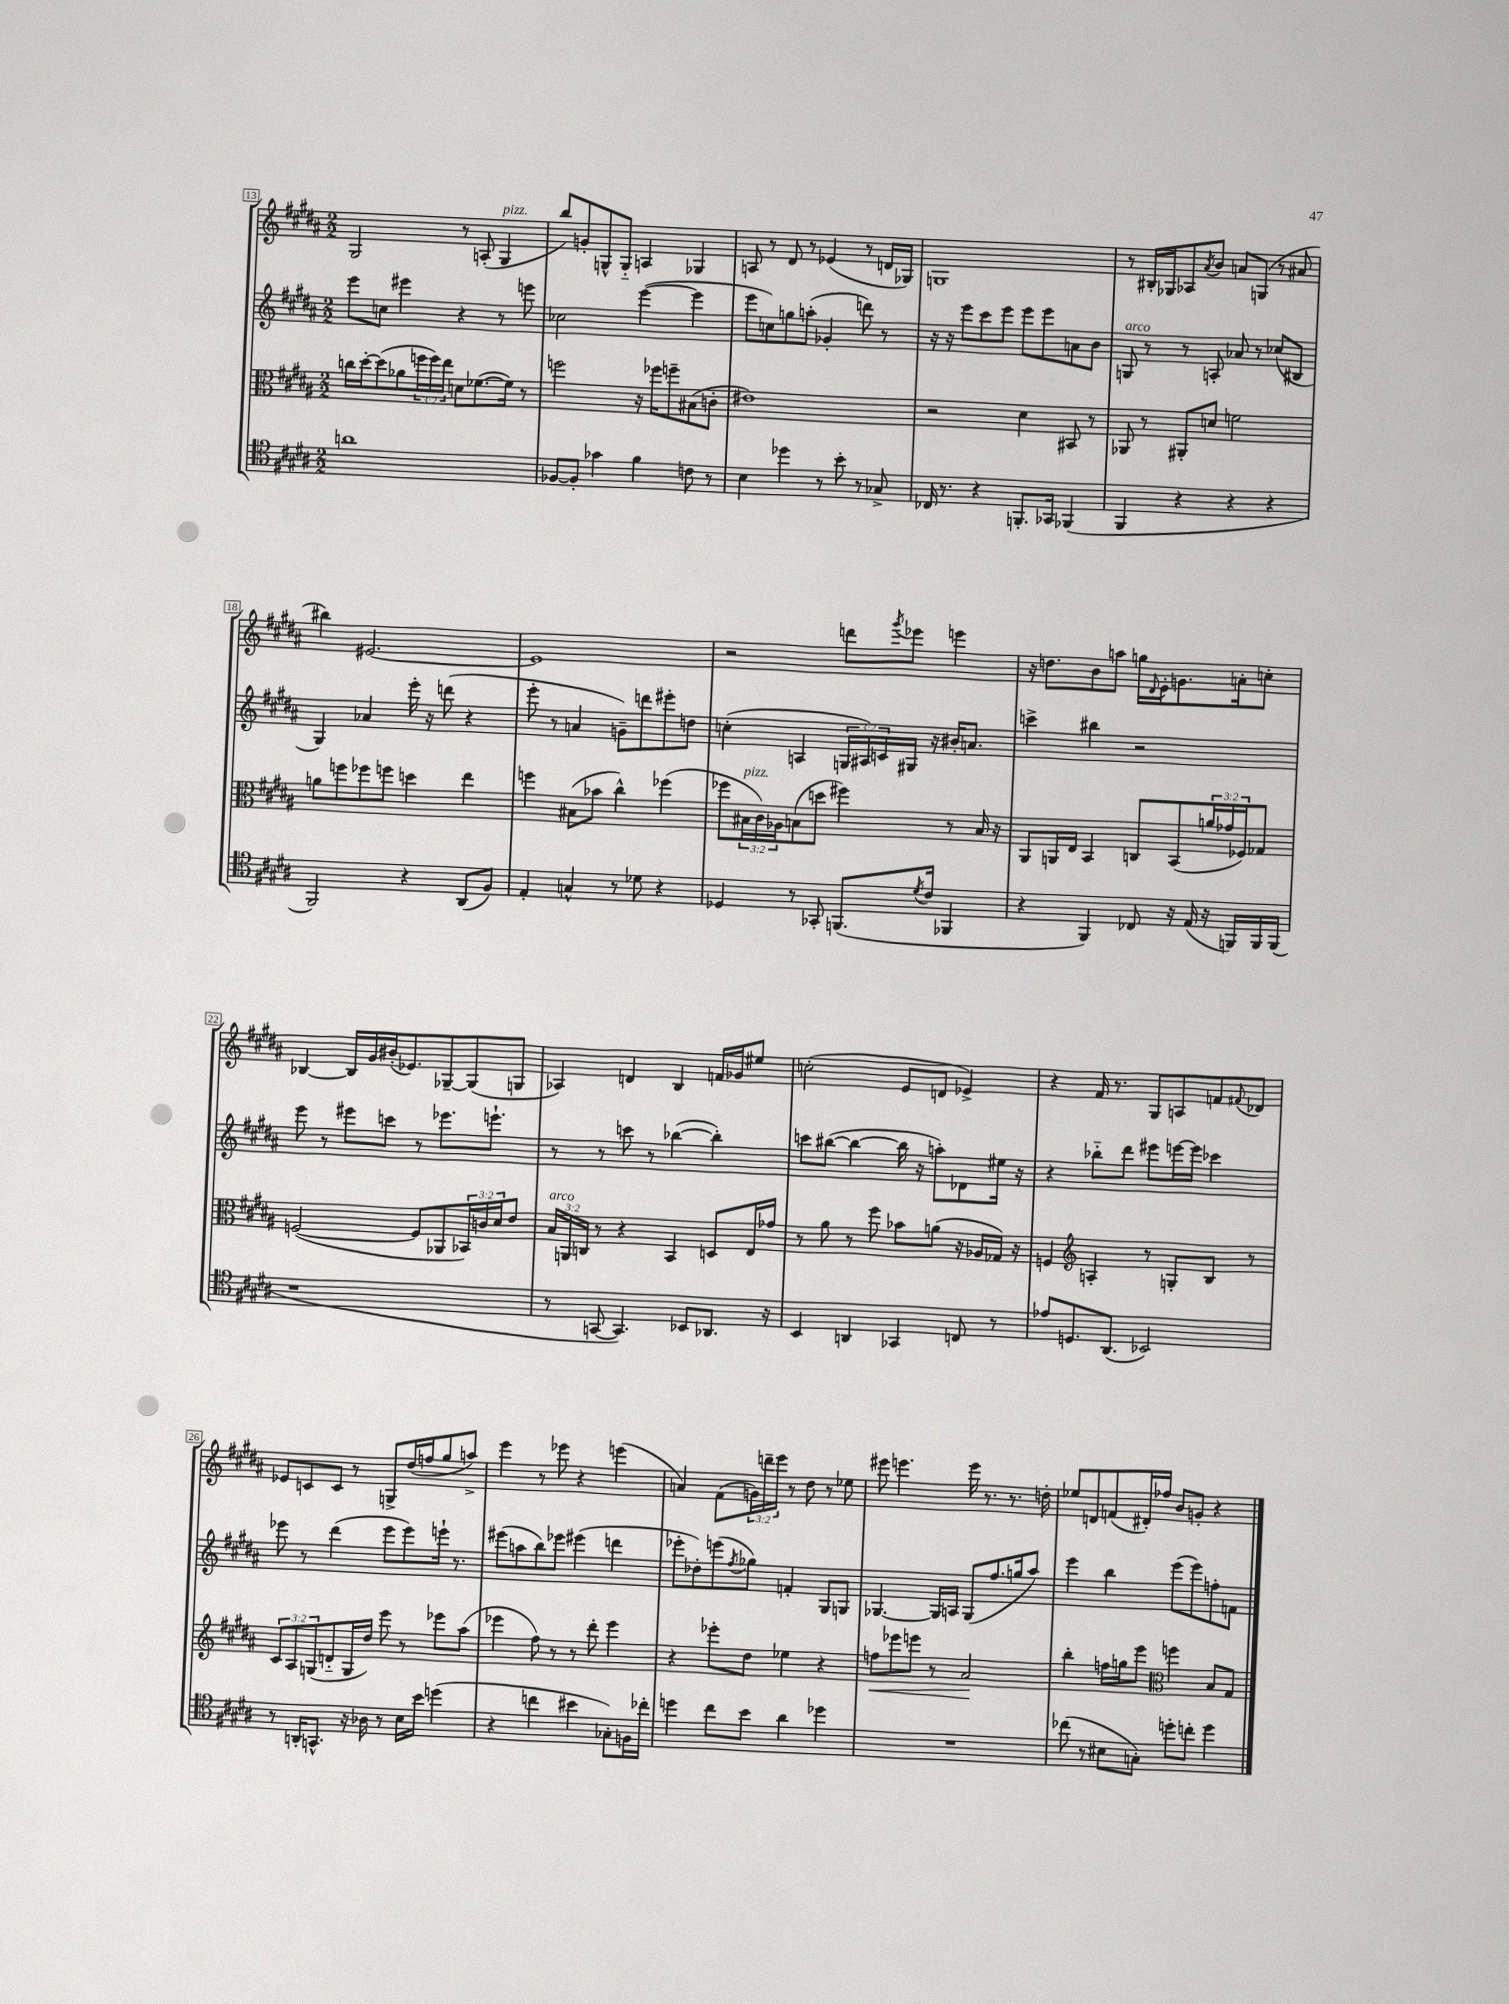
<<
\new StaffGroup <<
\new Staff = "s0" {
    \clef treble \key b \major \numericTimeSignature \time 2/2 \override Staff.TupletNumber.text = #tuplet-number::calc-fraction-text
    gis2 r8 a8-.( gis4^\markup { \italic "pizz." } |
    b''8) g'8-. g8-^ g8-_ a4 ges4 |
    a8 r8 dis'8 r8 ees'4( r8 d'16 ges16) |
    g1 |
    r8 bis16-. ges16 aes8 \acciaccatura { ais'8 } b'8 a'8 g8( r8 ais'8 |
    bis''4) eis'2.~ |
    eis'1 |
    r2 d'''8 \acciaccatura { gis'''8 } ees'''8 e'''4 |
    r16 d''8. b'8 a''8 g''16 \appoggiatura { dis'8 } e'16-. g'8. a'16-. c''8-. |
    bes4~ bes16 gis'16 bis'16-.( ees'8.) ges8~-- ges8( g8 |
    aes4) d'4 b4 f'16 ges'16 eis''8 |
    c''2-.( e'8 d'8 ees'4->) |
    r4 fis'16 r8. gis8 a8 f'8 \appoggiatura { fis'8 } des'8 |
    ees'8 c'8 c'8 r8 g8-> dis''16( f''16 gis''8 a''8->) |
    e'''4 r8 ees'''8 r4 e'''4( |
    a'4) fis'8( \tuplet 3/2 { g'16) d'''16-- e'''16 } r8 dis''8 r8 ees''8 |
    eis'''8 e'''4. e'''16 r8. r8. d''16-. |
    ees''8 d'8 f'8( dis'16-.) fes''16 b'8 g'8-. r4 \bar "|." |
}
\new Staff = "s1" {
    \clef treble \key b \major \numericTimeSignature \time 2/2 \override Staff.TupletNumber.text = #tuplet-number::calc-fraction-text
    e'''8 c''8 eis'''4 r4 r8 e'''8 |
    ces''2 e'''4~( e'''4 |
    e'''8 c''8) g''8 a''8-.( ges'4-. d'''8) r8 |
    r16 r16 e'''8 cis'''8 e'''8 e'''8 e'''8 a'8 b'8 |
    g8^\markup { \italic "arco" } r8 r8 a8-. aes'8 r8 ces''8( bis8 |
    gis4) aes'4 e'''16-. r16 d'''8( r4 |
    e'''8-. r8 a'4 g'8--) d'''8 eis'''8-. d''8 |
    c''4-.( a4 \tuplet 3/2 { g16 ais16) c'16 } gis16 r16 bis'16-. a'8. |
    c'''4-> bis''4 r2 |
    e'''8 r8 eis'''8 c'''8 r8 ees'''8. e'''8.-! |
    r8 r8 c'''8 r8 bes''4~( bes''4-.) |
    c'''8 bis''8~( bis''4~ bis''16 r16 a''8-.) des'8 eis''16 r16 |
    r4 bes''8-_ dis'''8 eis'''8 e'''16~ e'''16 ces'''4 |
    ees'''8 r8 dis'''4( ees'''8 ees'''8) e'''16-! r8. |
    eis'''8( a''8 b''8) ees'''8 eis'''4( d'''4 |
    ees'''8-. des''8-.) e'''8( \acciaccatura { fis''8 } ges''8) f'4-. gis8 g8 |
    ges4.~ ges16 a16 ges8( fis''8. g''16 ais''8) |
    e'''4 b''4 e'''8( e'''8) f''8-. f'8 \bar "|." |
}
\new Staff = "s2" {
    \clef alto \key b \major \numericTimeSignature \time 2/2 \override Staff.TupletNumber.text = #tuplet-number::calc-fraction-text
    c''16 dis''16~-. dis''8( aes'8 \tuplet 3/2 { f''16 f''16) e''16 } d'8 fes'8.~( fes'16) r8 |
    f''2 r16 fes''16 f''8-- bis8( c'8-. |
    eis'1) |
    r2 dis'4 bis,8 r8 |
    aes,8 r8 ais,8-. d'8 f'2 |
    a'8 f''8 fes''8 f''8 d''4 e''4 |
    f''4 bis8( bes'8 cis''4-^) fes''4( |
    fes''8 \tuplet 3/2 { bis16^\markup { \italic "pizz." } cis'16) aes16 } b8( d''8 fis''4) r8 b16 r16 |
    ais,8 a,16 e16 b,4 c8 b,8( \tuplet 3/2 { a'16 ges'16 fes16) } ges8 |
    f2~( f8 aes,8 \tuplet 3/2 { bes,16) c'16 dis'16 } e'8 |
    \tuplet 3/2 { b16^\markup { \italic "arco" } a,16 c16 } r8 r4 b,4 d8 e16 ges'16 |
    r8 ais'8 r8 fis''8 bes'8 a'8( r16 aes16 ges16) r16 |
    f4 \clef treble a4-. r8 g8-. b8 r8 |
    \tuplet 3/2 { cis'8 ais8 g8( } d'8-_ g16 dis''16) e'''8 r8 ees'''8 ais''8( |
    ees'''4 fis''8) r8 r8 dis'''8-. ees'''4 |
    r4 ees'''8-. dis''8 ees''4 r4 |
    f''8\< ees'''8 e'''8 r8 ais'2\! |
    b''4-. f''16 g''16 e'''8 \clef alto f''4 b8 gis8 \bar "|." |
}
\new Staff = "s3" {
    \clef tenor \key b \major \numericTimeSignature \time 2/2
    a'1 |
    fes8~ fes8-. ges'4 fis'4 c'8 r8 |
    b4 des''4 r8 b'8-. r8 ges8-> |
    ces16 r8. r4 f,8.-. ges,16 fes,4( |
    fis,4 r4 r4 r4 |
    fis,2) r4 ais,8( fis8) |
    e4-. g4-^ r8 des'8 r4 |
    des4 r8 ges,8-. f,8.( \acciaccatura { dis'8 } cis'16 fes,4 |
    r4 fis,4) ces8 r16 e16( r16 f,16) f,16 f,16( |
    r1 |
    r8 g,8~ g,4.) bes,8 aes,8. r16 |
    b,4 a,4 ges,4 c8 r8 |
    ees'8 d8. ais,8.( bes,2) |
    r8 a,16-. g,8.-^ r16 aes16 r8 b16 b'16 d''4( |
    r4 c''4 bis'4 ges8-.) f16 ces''16-. |
    d''4 cis''8 b'8 ais'4 des''4 |
    R1 |
    ces''8( r8 bis8 g8-.) d''8-. c''8-. d''4 \bar "|." |
}
>>
>>
\layout { \context { \Score currentBarNumber = #13 \override BarNumber.stencil = #(make-stencil-boxer 0.1 0.3 ly:text-interface::print) } }
